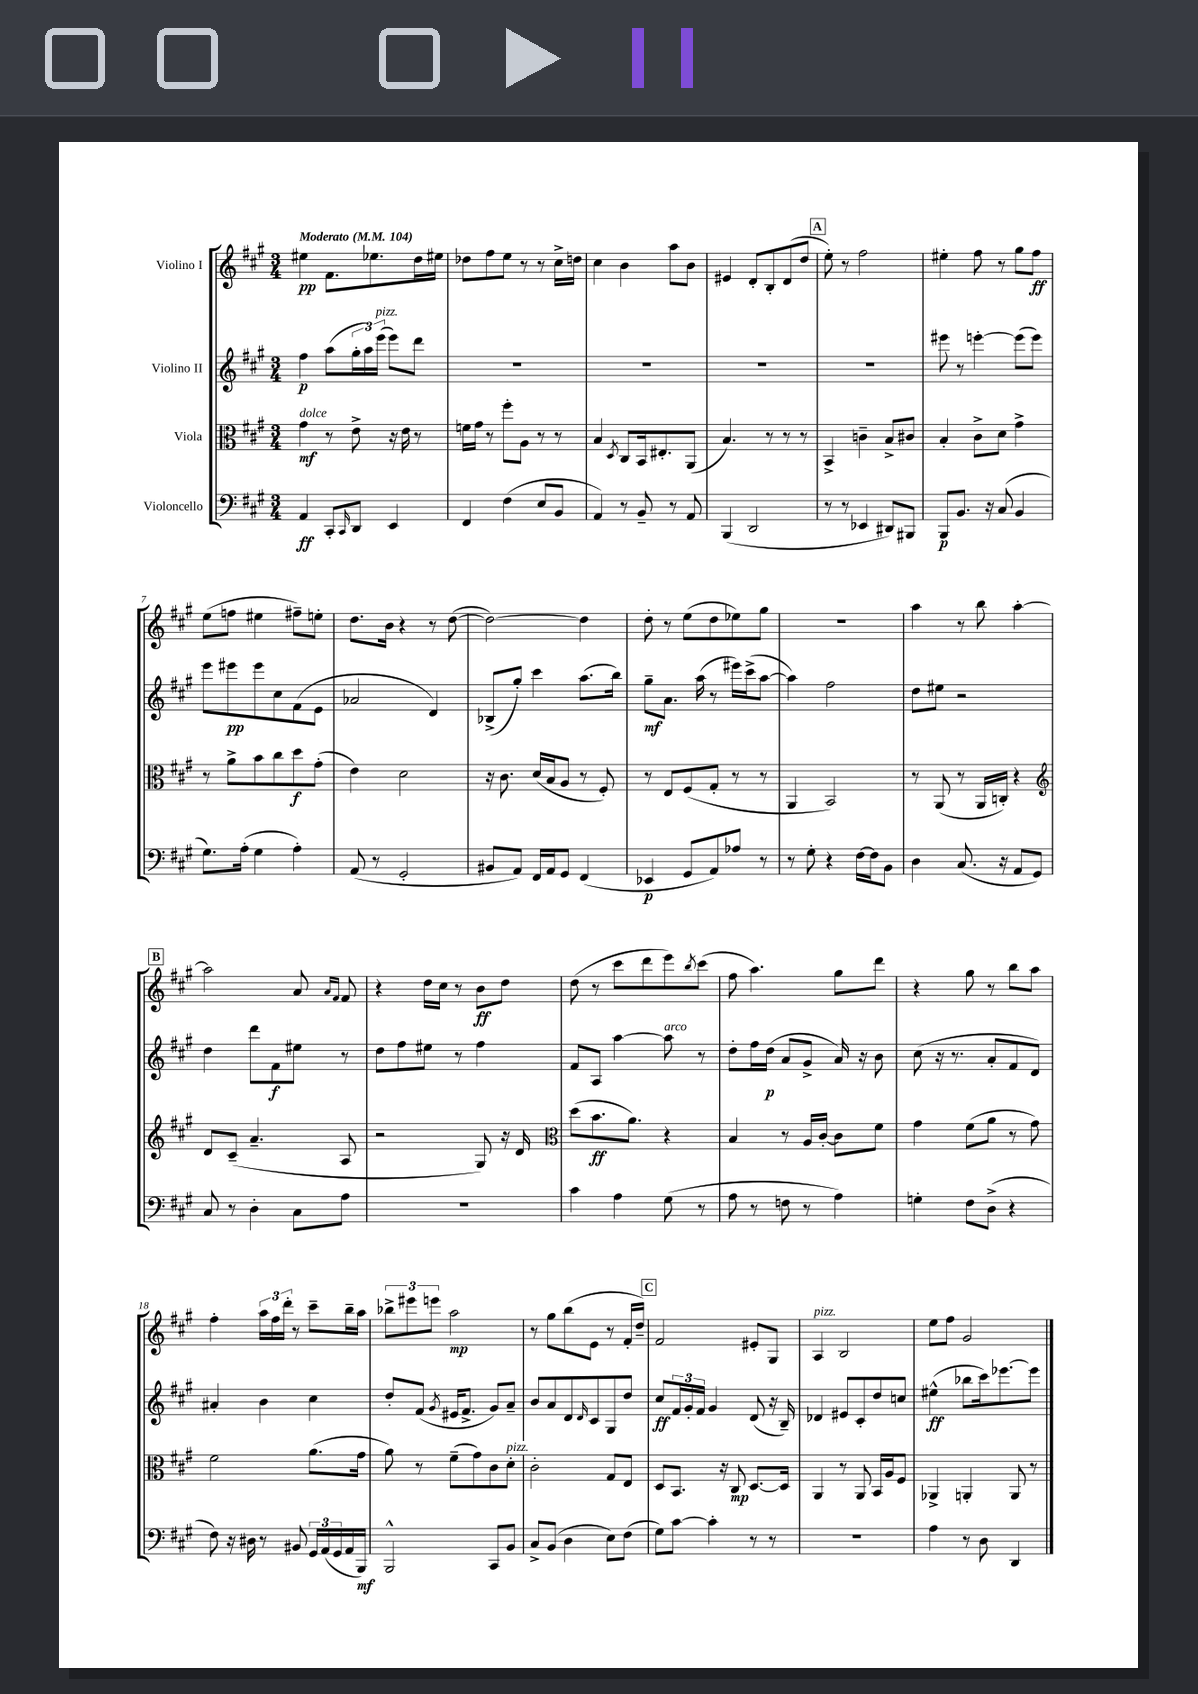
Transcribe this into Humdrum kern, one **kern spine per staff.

**kern	**kern	**kern	**kern
*staff4	*staff3	*staff2	*staff1
*clefF4	*clefC3	*clefG2	*clefG2
*k[f#c#g#]	*k[f#c#g#]	*k[f#c#g#]	*k[f#c#g#]
*M3/4	*M3/4	*M3/4	*M3/4
*MM104	*MM104	*MM104	*MM104
4AA/	4g#\	4ff#\	4ee#\
8CC#'/L	8r	(8aa\L	8.f#\L
16qqCC#/	.	.	.
8DD/J	8e^\	24gg#'\L	.
.	.	24aa\)	.
.	.	.	8.ee-\
.	.	(24eee\JJ	.
4EE/	16r	8eee\L)	.
.	16e\	.	.
.	8r	8ddd\J	16dd\L
.	.	.	16ee#\JJ
=	=	=	=
4FF#/	16f\LL	2.r	8dd-\L
.	16g#\JJ	.	.
.	8r	.	8ff#\
(4F#\	8ff#'\L	.	8ee\J
.	8A\J	.	8r
8E/L	8r	.	8r
8BB/J	8r	.	16cc#^\LL
.	.	.	16dd\JJ
=	=	=	=
4AA/)	4B/	2.r	4cc#\
.	8qD/	.	.
8r	8C#/L	.	4b\
8BB~/	16BB/k	.	.
.	8.E#'/	.	.
8r	.	.	8aa\L
8AA/	(8AA/J	.	8b\J
=	=	=	=
(4BBB/	4.B/)	2.r	4e#/
2DD/	.	.	8d'/L
.	8r	.	8B'/
.	8r	.	(8d/
.	8r	.	8dd/J
=	=	=	=
8r	4BB^/	2.r	8ee'\)
8r	.	.	8r
4EE-/	4c~\	.	2ff#\
8DD#/L)	8B^/L	.	.
8BBB#/J	8c#/J	.	.
=	=	=	=
8BBB/L	4B'/	8eee#\	4ee#'\
8.BB/J	.	8r	.
.	8c#^\L	[4eee'\	8ff#\
16r	.	.	.
(8C#/	8d\J	.	8r
4BB/	4g#^\	(8eee\]L	8gg#\L
.	.	8eee\J)	8ff#\J
=	=	=	=
8.G#\L)	8r	8eee\L	(8ee\L
.	8a^\L	8eee#\	8ff\J
(16A'\Jk	.	.	.
4G#\	8b\	8eee#\	4ee#\
.	8cc#\	8cc#\	.
4A'\)	8dd\	(8f#\	8ff#~\L)
.	(8g#'\J	8e\J	8ee'\J
=	=	=	=
(8AA/	4e\)	2a-/	8.dd\L
8r	.	.	.
.	.	.	16b\Jk
2GG#'/	2d\	.	4r
.	.	4d/)	8r
.	.	.	([8dd\
=	=	=	=
8BB#/L	16r	(8B-^/L	2dd\_)
.	8.c#\	.	.
8AA/J)	.	8gg#'/J)	.
16FF#/LL	(16d/LL	4ccc#\	.
16AA/J	16B/J	.	.
8GG#/J	8A/J	.	.
(4FF#/	8r	(8.aa\L	4dd\]
.	8F#'/)	.	.
.	.	16bb\Jk)	.
=	=	=	=
4EE-/	8r	8gg#~\L	8dd'\
.	8E/L	8.a\J	8r
8GG#/L	(8F#/	.	(8ee\L
.	.	(16aa\	.
8AA/)	8G#'/J	8r	8dd\
8A-/J	8r	16eee#\LL)	8ee-\)
.	.	(16ccc#^\J	.
8r	8r	[8aa\J	8gg#\J
=	=	=	=
8r	4AA/	4aa\])	2.r
8G#'\	.	.	.
4r	2BB/)	2ff#\	.
[16F#\LL	.	.	.
16F#\]J	.	.	.
8BB\J	.	.	.
=	=	=	=
4D\	8r	8dd\L	4aa\
.	(8AA/	8ee#\J	.
(8.C#/	8r	2r	8r
.	16AA/LL	.	8bb\
16r	16C'/JJ)	.	.
8AA/L	4r	.	[4aa'\
8GG#/J)	.	.	.
=	=	=	=
*	*clefG2	*	*
8C#/	8d/L	4dd\	2aa\]
8r	(8c#~/J	.	.
4D'\	4.a~/	8ddd\L	.
.	.	8f#\	.
8C#\L	.	8ee#\J	8a/
.	.	.	16qqa/LL
.	.	.	16qqf#/JJ
8A\J	8A/	8r	8f#/
=	=	=	=
2.r	2r	8dd\L	4r
.	.	8ff#\	.
.	.	8ee#\J	16dd\LL
.	.	.	16cc#\JJ
.	.	8r	8r
.	8G#/)	4ff#\	8b\L
.	16r	.	8dd\J
.	16d/	.	.
=	=	=	=
*	*clefC3	*	*
4c#\	(8dd\L	8f#/L	(8dd\
.	8.b\	8A/J	8r
4A\	.	[4aa\	8ccc#\L
.	8.a\J)	.	.
.	.	.	8ddd\
(8G#\	4r	8aa\]	8eee\)
.	.	.	8qbb/
8r	.	8r	(8ccc#\J
=	=	=	=
8A\	4B/	8dd'\L	8ff#\
8r	.	16ff#\L	4.aa\)
.	.	(16dd\JJ	.
8F\	8r	8a/L	.
8r	16A/LL	8g#^/J	.
.	[16c#'/JJ	.	.
4A\)	8c#\]L	16a/)	8gg#\L
.	.	16r	.
.	8f#\J	8b\	8ddd\J
=	=	=	=
4G'\	4g#\	(8cc#\	4r
.	.	16r	.
.	.	8.r	.
8F#\L	(8f#\L	.	8gg#\
(8D^\J	8a\J	8a'/L	8r
4r	8r	8f#/	8bb\L
.	8g#\)	8d/J)	8aa\J
=	=	=	=
8F#\)	2f#\	4a#'/	4ff#'\
16r	.	.	.
16D#\	.	.	.
8r	.	4b\	24aa\LL
.	.	.	24ff#\
.	.	.	24ddd'\JJ
8BB#/	.	.	8r
24GG#/LL	(8.a\L	4cc#\	8ccc#~\L
(24AA/	.	.	.
24GG#/	.	.	.
16AA/	.	.	16bb~\L
16BBB/JJ)	16g#\Jk	.	16aa\JJ
=	=	=	=
2BBB^^/	8a\)	8dd'/L	12bb-^\L
.	.	.	12eee#\
.	8r	(8f#/J	.
.	.	.	12eee\J
.	.	8qg#/	.
.	(8f#~\L	16e#/LK	2aa\
.	.	8.f#^/J	.
.	8g#\)	.	.
8CC#/L	8c#\	8g#/L)	.
8BB/J	8d'\J	8a~/J	.
=	=	=	=
8C#^/L	2c#'\	8b/L	8r
(8BB/J	.	8a/	8gg#\L
4D\	.	8d/	(8bb\
.	.	16qqd/	.
.	.	8c#/	8e\J
8E\L)	8G#/L	8G#/	8r
(8F#\J	8E/J	8dd/J	16f#'/LL
.	.	.	16dd~/JJ)
=	=	=	=
8G#\L)	8D/L	8cc#/L	2f#/
[8c#\J	8.BB/J	24f#/L	.
.	.	24g#'/	.
.	.	24f#/JJ	.
4c#'\]	.	4g#/	.
.	16r	.	.
.	8C#/	.	.
8r	[8.D/L	(8d/	8e#'/L
8r	.	16r	8G#/J
.	16D/]Jk	16B~/)	.
=	=	=	=
2.r	4AA/	4d-/	4A/
.	8r	8e#/L	2B/
.	8AA/	8c#'/	.
.	16BB/LL	8dd/	.
.	16A/J	.	.
.	8F#/J	8cc/J	.
=	=	=	=
4A\	4AA-^/	(4ee#^^\	8ee\L
.	.	.	8ff#\J
8r	4AA'/	8bb-\L	2g#/
8D\	.	16ccc#\k)	.
.	.	[8.eee-\	.
4DD/	8AA/	.	.
.	8r	8eee-\]J	.
==	==	==	==
*-	*-	*-	*-
